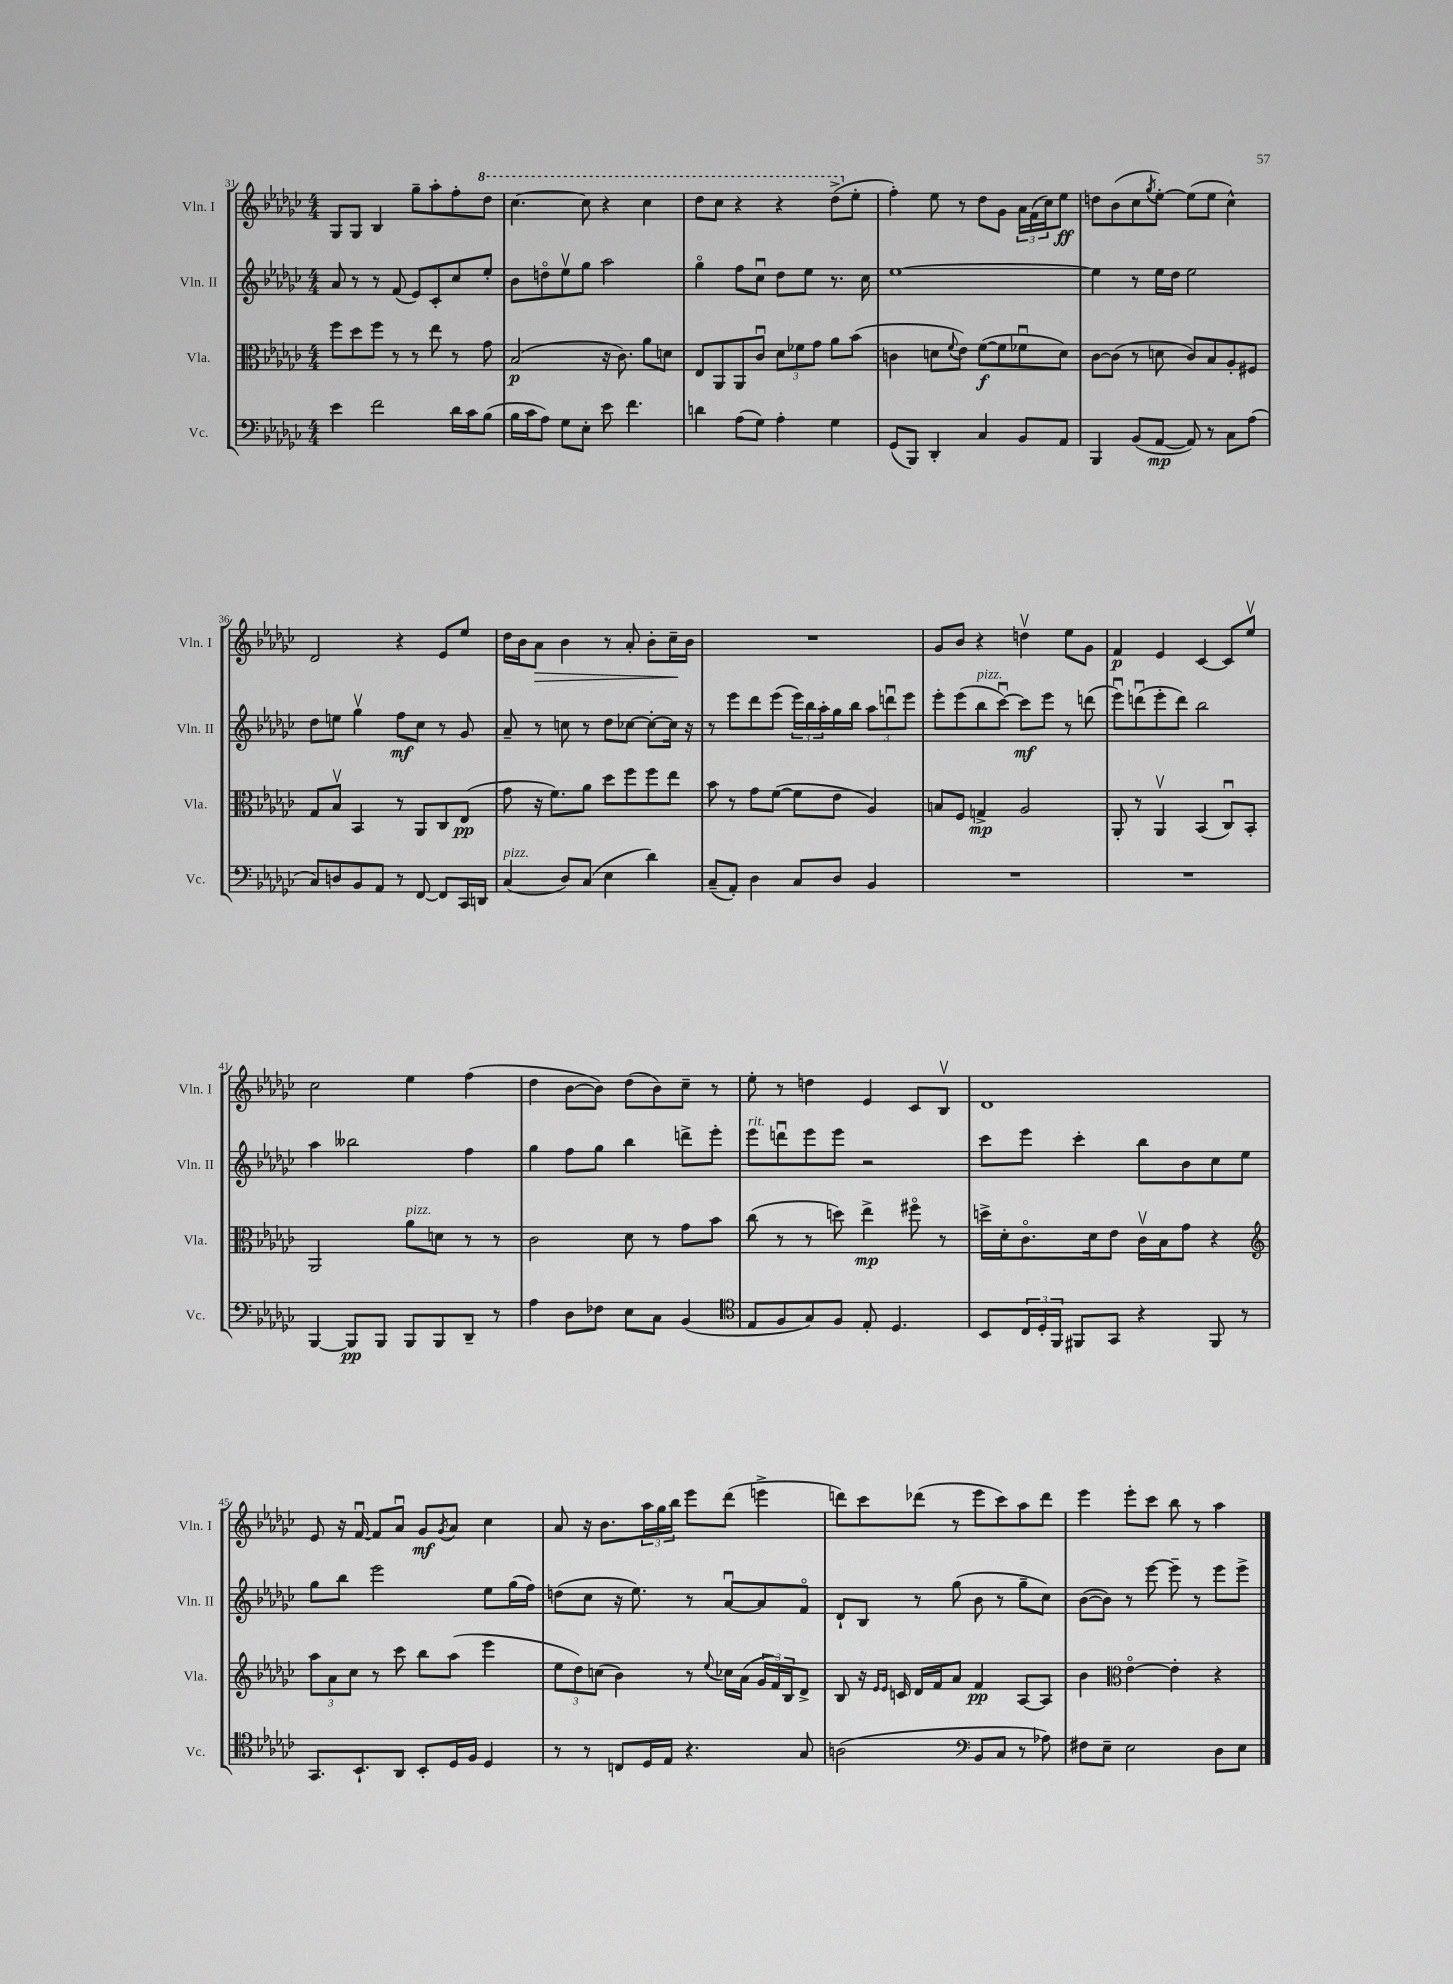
<<
\new StaffGroup <<
\new Staff = "s0" \with { instrumentName = "Vln. I" shortInstrumentName = "Vln. I" } {
    \clef treble \key ges \major \numericTimeSignature \time 4/4
    ges8 ges8 bes4 ges''8-- aes''8-. f''8-. \ottava #1 des'''8 |
    ces'''4.~ ces'''8 r4 ces'''4 |
    des'''8 ces'''8 r4 r4 des'''8->( \ottava #0 ees''8-. |
    f''4-.) ees''8 r8 des''8 ges'8 \tuplet 3/2 { aes'16 f'16( ces''16) } ees''8\ff |
    d''8 bes'8( ces''8 \acciaccatura { ges''8 } ees''8~-.) ees''8( ees''8 ces''4-^) |
    des'2 r4 ees'8 ees''8 |
    des''16 bes'16 aes'8\> bes'4 r8 aes'8-. bes'8-. ces''16--\! bes'16 |
    R1 |
    ges'8 bes'8 r4 d''4\upbow ees''8 ges'8 |
    f'4\p ees'4 ces'4~ ces'8 ees''8\upbow |
    ces''2 ees''4 f''4( |
    des''4 bes'8~ bes'8) des''8( bes'8) ces''8-- r8 |
    ees''8-. r8 d''4 ees'4 ces'8 bes8\upbow |
    des'1 |
    ees'8 r16 f'16~\downbow f'8 aes'8\downbow ges'8\mf \acciaccatura { ges'8 } aes'8 ces''4 |
    aes'8 r16 bes'8. \tuplet 3/2 { aes''16 ges''16 bes''16 } ees'''8 des'''8( e'''4-> |
    d'''8) ces'''8 des'''8( r8 ees'''8 ces'''8) aes''8 des'''8 |
    ees'''4 ees'''8-. ces'''8 bes''8 r8 aes''4 \bar "|." |
}
\new Staff = "s1" \with { instrumentName = "Vln. II" shortInstrumentName = "Vln. II" } {
    \clef treble \key ges \major \numericTimeSignature \time 4/4
    aes'8 r8 r8 f'8( ees'8) ces'8-. ces''8 ees''8-. |
    bes'8 d''8\flageolet ees''8\upbow ges''8 aes''2 |
    ges''4\flageolet f''8 ces''8\downbow des''8 ees''8 r8. ces''16 |
    ees''1~ |
    ees''4 r8 ees''16 des''16 ees''2 |
    des''8 e''8 ges''4\upbow f''8\mf ces''8 r8 ges'8 |
    aes'8-- r8 c''8 r8 des''8 ces''8~ ces''8~-. ces''16 r16 |
    r8 ees'''8 des'''8 ees'''8( \tuplet 3/2 { ees'''16) bes''16 aes''16-. } ges''16 bes''16 \tuplet 3/2 { aes''8 d'''8\downbow ees'''8 } |
    ees'''8-. ees'''8( bes''8^\markup { \italic "pizz." } ces'''8~\downbow) ces'''8\mf ees'''8 r8 d'''8( |
    ees'''8\downbow) d'''8\downbow( ees'''8-. d'''8) bes''2 |
    aes''4 beses''2 f''4 |
    ges''4 f''8 ges''8 bes''4 d'''8-> ees'''8-. |
    ees'''8^\markup { \italic "rit." } d'''8\downbow ees'''8 ees'''8 r2 |
    ces'''8 ees'''8 ces'''4-. bes''8 bes'8 ces''8 ees''8 |
    ges''8 bes''8 ees'''2 ees''8 ges''16( f''16) |
    d''8( ces''8 r16 ees''8.) r8 aes'8~\downbow aes'8 f'8\flageolet |
    des'8-! bes8 r8 ges''8( bes'8 r8 ges''8-- ces''8) |
    bes'8~( bes'8) r8 ees'''8~ ees'''8-- r8 ees'''8 ees'''8-> \bar "|." |
}
\new Staff = "s2" \with { instrumentName = "Vla." shortInstrumentName = "Vla." } {
    \clef alto \key ges \major \numericTimeSignature \time 4/4
    f''8 des''8 f''8 r8 r8 ees''8 r8 ges'8 |
    bes2\p( r16 ces'8.) aes'8 d'8 |
    ees8 aes,8 aes,8 ces'8\downbow \tuplet 3/2 { des'8 fes'8 ges'8 } aes'8 bes'8( |
    c'4 d'8 \appoggiatura { f'8 } ees'8) f'8~\f( f'8 fes'8\downbow d'8) |
    ces'8~ ces'8( r8 d'8 ces'8) bes8 aes8-. fis8 |
    ges8 bes8\upbow bes,4 r8 aes,8 ces8 ees8\pp( |
    ges'8 r16 f'8.) aes'8 des''8 f''8 f''8 ees''8 |
    bes'8 r8 ges'8 f'8~( f'8 ees'8 aes4) |
    b8 f8 g4->\mp aes2 |
    aes,8-. r8 aes,4\upbow bes,4( ces8\downbow) bes,8-. |
    aes,2 aes'8^\markup { \italic "pizz." } d'8 r8 r8 |
    ces'2 des'8 r8 ges'8 bes'8 |
    ces''8( r8 r8 d''8) ees''4->\mp fis''8\flageolet r8 |
    d''16-> des'16-. ces'8.\flageolet des'16 ees'8 ces'16\upbow bes16 ges'8 r4 |
    \clef treble \tuplet 3/2 { aes''8 aes'8 ces''8 } r8 ces'''8 bes''8 aes''8( ees'''4 |
    \tuplet 3/2 { ees''8 des''8) c''8( } bes'4) r8 \appoggiatura { ees''8 } ces''16 aes'16( \tuplet 3/2 { ges'16 f'16) bes16 } des'8-> |
    bes8 r16 \grace { ees'16 ees'16 } c'16 des'16 f'16 aes'8 f'4\pp aes8~ aes8 |
    bes'4 \clef alto ees'4~\flageolet ees'4-. r4 \bar "|." |
}
\new Staff = "s3" \with { instrumentName = "Vc." shortInstrumentName = "Vc." } {
    \clef bass \key ges \major \numericTimeSignature \time 4/4
    ees'4 f'2 des'16 ces'16 bes8( |
    bes16 ces'16 aes8) ges8 ees8-. ees'8 f'4. |
    d'4 aes8( ges8) aes4-. ges4 |
    ges,8( bes,,8) des,4-. ces4 bes,8 aes,8 |
    bes,,4 bes,8( aes,8~\mp aes,8) r8 ces8 aes8( |
    ces8) d8 bes,8 aes,8 r8 f,8~ f,8 ces,16 d,16 |
    ces4^\markup { \italic "pizz." }( des8) ces8( ees4 des'4) |
    ces8--( aes,8-.) des4 ces8 des8 bes,4 |
    R1 |
    R1 |
    bes,,4~ bes,,8\pp bes,,8 bes,,8 bes,,8 des,8-- r8 |
    aes4 des8 fes8 ees8 ces8 bes,4( |
    \clef tenor ees8 f8 ges8) f8 ees8-. des4. |
    bes,8 \tuplet 3/2 { ces16 des16-. f,16 } fis,8 ges,8 r4 fis,8 r8 |
    ges,8. bes,8.-! aes,8 bes,8-. des16 f16 des4 |
    r8 r8 c8 des16 ees16 r4. ges8 |
    a2( \clef bass bes,8 ces8 r8 aes8) |
    fis8 ees8-- ees2 des8 ees8 \bar "|." |
}
>>
>>
\layout { \context { \Score currentBarNumber = #31 } }
